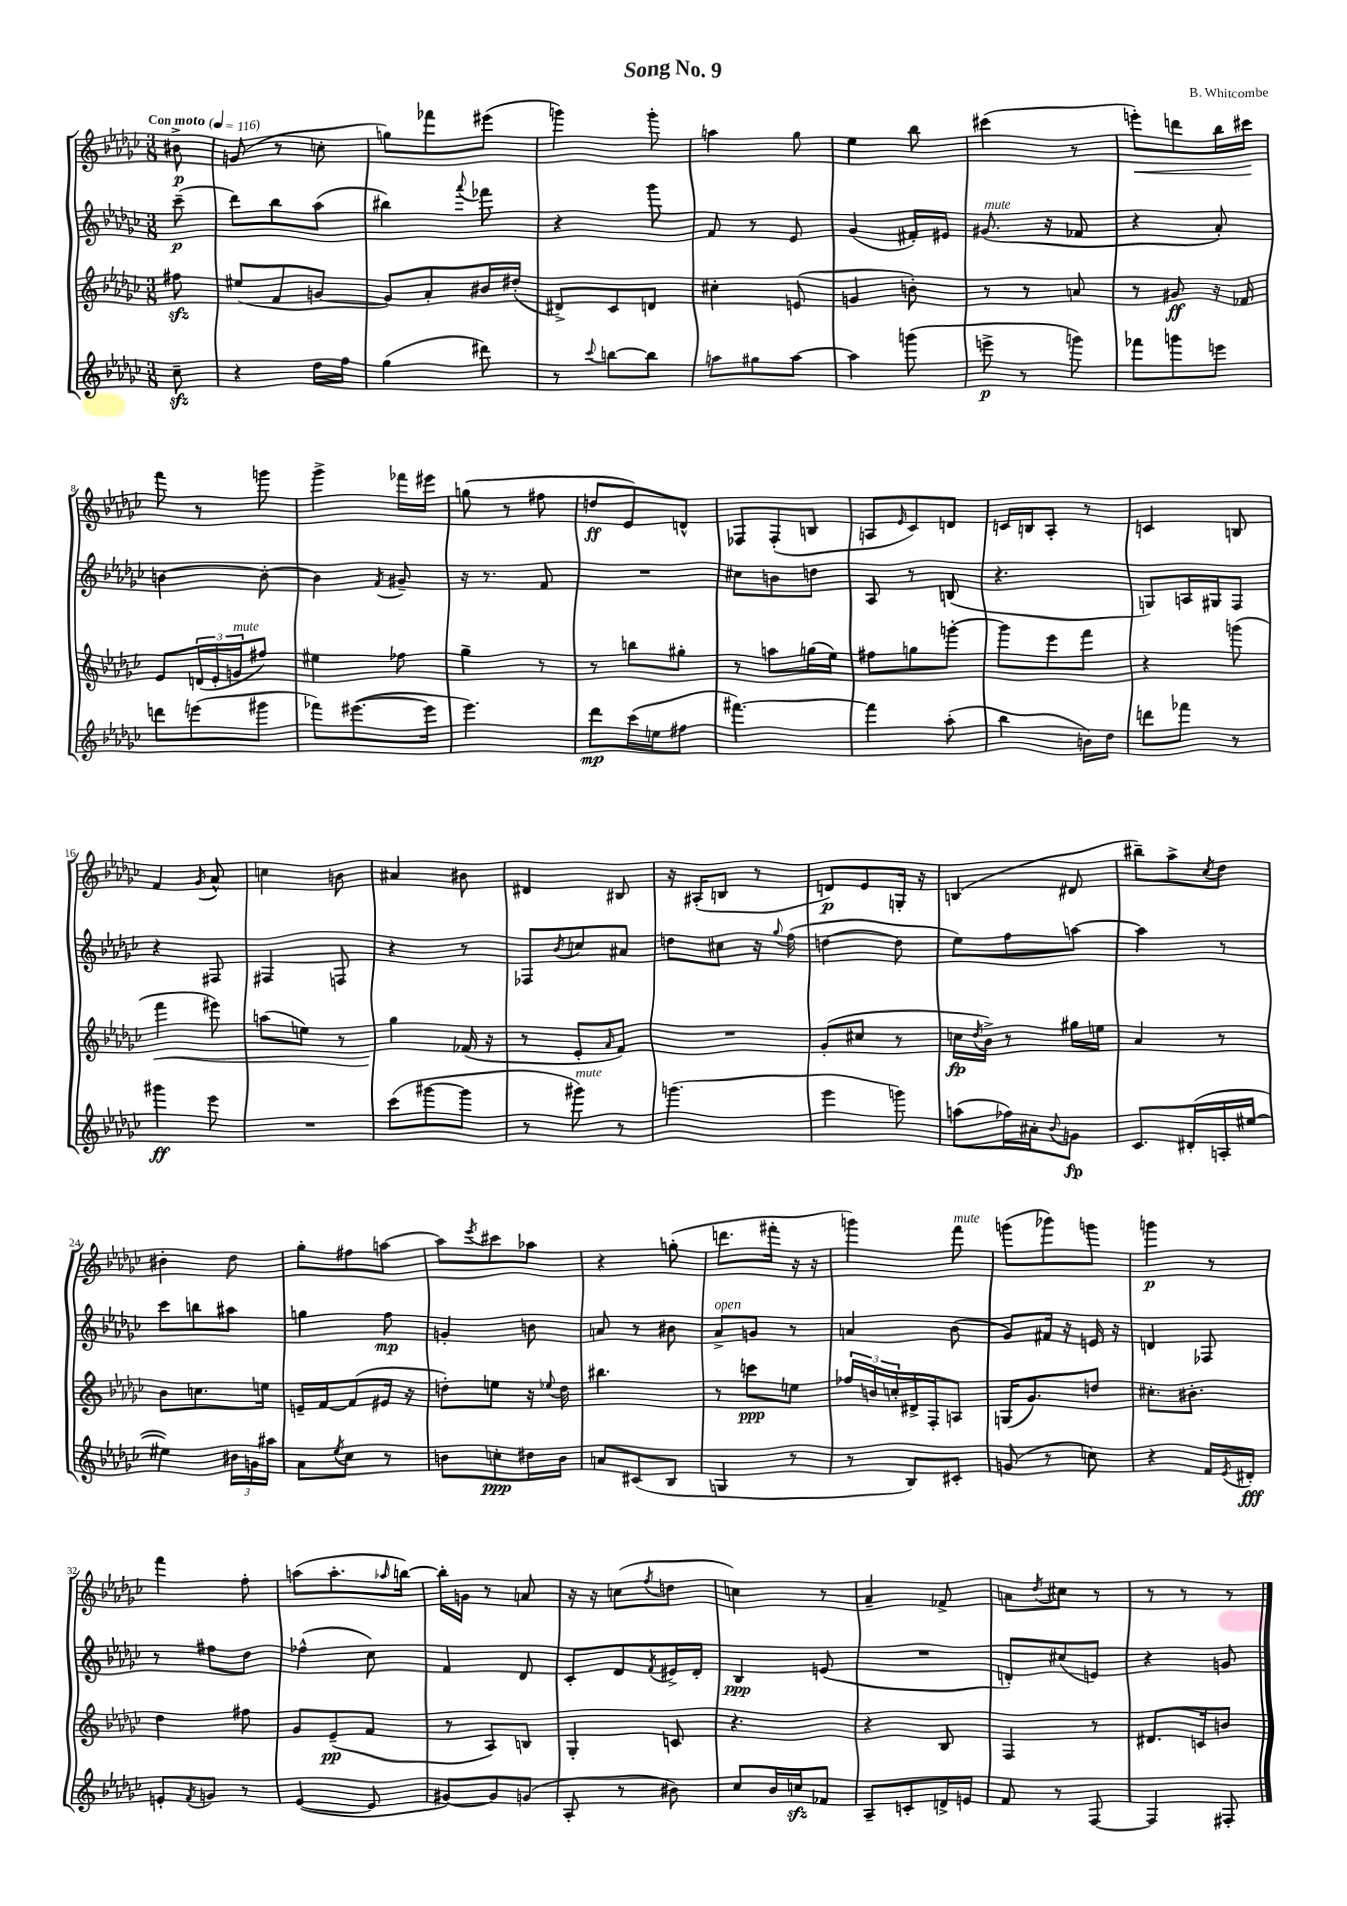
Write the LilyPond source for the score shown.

\header { title = "Song No. 9" composer = "B. Whitcombe" }
<<
\new StaffGroup <<
\new Staff = "s0" {
    \clef treble \key ges \major \numericTimeSignature \time 3/8 \partial 8 \tempo "Con moto" 4 = 116
    bis'8->\p |
    g'8( r8 c''8-. |
    g''8) fes'''8 eis'''8( |
    g'''4) g'''8-. |
    a''4 ges''8 |
    ees''4 bes''8 |
    cis'''4( r8 |
    e'''8-.\<) d'''8 bes''16 cis'''16\! |
    f'''8 r8 g'''8 |
    ges'''4-> fes'''16 eis'''16 |
    g''8( r8 fis''8 |
    d''8\ff ees'8) d'8-^ |
    fes8 fes8-.( b8 |
    a8 \grace { ees'16 } ces'8) d'8 |
    c'16 b16 aes8-. r8 |
    c'4 b8 |
    f'4 \acciaccatura { ges'8 } aes'8-^ |
    c''4 b'8 |
    ais'4 bis'8 |
    dis'4 bis8 |
    r16 ais16-.( b8 r8 |
    d'8\p) ees'8 g16-. r16 |
    b4( dis'8 |
    bis''8--) aes''8-> \acciaccatura { ces''8 } des''8 |
    bis'4-. des''8 |
    ges''8-. fis''8 a''8~ |
    a''8 \acciaccatura { ees'''8 } cis'''8 aes''8 |
    r4 g''8-.( |
    d'''8. fis'''16-. r16 r16 |
    g'''4) f'''8^\markup { \italic "mute" } |
    g'''8( ges'''8) g'''8 |
    g'''4\p r8 |
    f'''4 f''8-. |
    a''8( a''8.-. \grace { aes''16 } b''16~) |
    b''16-. g'16 r8 a'8 |
    r16 r16 c''8( \acciaccatura { f''8 } d''8 |
    c''4) r8 |
    aes'4-- fes'8-> |
    a'8 \acciaccatura { des''8 } cis''8 r8 |
    r8 r8 r8 \bar "|." |
}
\new Staff = "s1" {
    \clef treble \key ges \major \numericTimeSignature \time 3/8 \partial 8
    ces'''8--\p( |
    des'''8) bes''8 aes''8( |
    bis''4) \appoggiatura { aes'''8 } fes'''8 |
    r4 ges'''8 |
    f'8 r8 ees'8 |
    ges'4( fis'16-.) eis'16 |
    gis'8.^\markup { \italic "mute" }( r16 fes'8 |
    r4 aes'8-.) |
    b'4~ b'8~-. |
    b'4 \acciaccatura { f'8 } gis'8-- |
    r16 r8. f'8 |
    R4. |
    cis''8 b'8 d''8 |
    aes8 r8 b8( |
    r4. |
    g8) a16 gis16 f8 |
    r4 fis8 |
    fis4 f8 |
    r4 r8 |
    fes8 \acciaccatura { bes'8 } c''8 ais'8 |
    d''8 cis''8 r16 \appoggiatura { ges''8 } f''16( |
    d''4~ d''8 |
    ees''8) f''8 a''8~ |
    a''4 r8 |
    ces'''8 b''8 ais''8 |
    g''4 f''8\mp |
    g'4-. b'8 |
    a'8 r8 bis'8 |
    aes'8->^\markup { \italic "open" } g'8 r8 |
    a'4 bes'8( |
    ges'8) fis'16 r16 e'16 r16 |
    d'4 fes8 |
    r8 fis''8 des''8 |
    fes''4-^( ces''8) |
    f'4 des'8 |
    ces'8-. des'8 \acciaccatura { f'8 } eis'16-> des'16-. |
    bes4\ppp e'8( |
    R4. |
    d'8-.) cis''8( e'8) |
    r4 g'8 \bar "|." |
}
\new Staff = "s2" {
    \clef treble \key ges \major \numericTimeSignature \time 3/8 \partial 8
    fis''8\sfz |
    eis''8( f'8 g'8~ |
    g'8) aes'8-. bis'16 dis''16-.( |
    dis'8->) ces'8 d'8 |
    cis''4-. e'8( |
    g'4 b'8-.) |
    r8 r8 a'8 |
    r8 gis'8\ff r16 fes'16 |
    ees'8 \tuplet 3/2 { d'16( ees'16-. g'16^\markup { \italic "mute" } } fis''8) |
    eis''4 fes''8 |
    ges''4-- r8 |
    r8 b''8 gis''8-. |
    r8 a''8 g''16( ees''16) |
    fis''8 g''8 g'''8~-. |
    g'''8 ees'''8 f'''8 |
    r4 g'''8( |
    f'''4\< eis'''8) |
    a''8( e''8) r8 |
    ges''4\! fes'16( r16 |
    r8 ees'8-. \grace { aes'16 } f'8) |
    R4. |
    ges'8-.( cis''8 r8 |
    c''16\fp \acciaccatura { des''8 } bes'16->) r8 gis''16 e''16 |
    aes'4 r8 |
    bes'8 c''8. e''16 |
    e'16-- f'16~ f'8( eis'16 r16 |
    d''8-.) e''8 r16 \appoggiatura { ees''8 } d''16 |
    bis''4. |
    r8 c'''8\ppp e''8 |
    \tuplet 3/2 { fes''16 b'16 c''16-. } dis'16-> f16-. a8 |
    g16( ges'8.) d''8 |
    cis''8.-. bis'8.-. |
    des''4 fis''8 |
    ges'8 ees'8--\pp( f'8 |
    r8 aes8) b8 |
    ges4-. c'8 |
    r4. |
    r4 bes8 |
    f4 r8 |
    dis'8. c'16 b'8 \bar "|." |
}
\new Staff = "s3" {
    \clef treble \key ges \major \numericTimeSignature \time 3/8 \partial 8
    ces''8--\sfz |
    r4 des''16 f''16 |
    ges''4( dis'''8) |
    r8 \appoggiatura { ces'''8 } b''8~ b''8 |
    a''8 gis''8 a''8~ |
    a''4 g'''8( |
    e'''8->\p r8 g'''8) |
    fes'''8 g'''8 e'''8 |
    d'''8 e'''8( gis'''8 |
    fes'''8) eis'''8.~( eis'''16 |
    ees'''4.) |
    des'''8\mp ces'''16( e''16 fis''8 |
    fis'''4.~) |
    fis'''4 aes''8-.( |
    bes''4 b'16) des''16 |
    d'''8 fes'''8 r8 |
    gis'''4\ff ees'''8 |
    R4. |
    ces'''8( gis'''8~ gis'''8 |
    r8 gis'''8^\markup { \italic "mute" }) r8 |
    g'''4.( |
    ees'''4 g'''8) |
    a''8( fes''16) ais'16-. \appoggiatura { bes'8 } g'8\fp |
    ces'8. dis'16-.( a16-. eis''16~ |
    eis''4) \tuplet 3/2 { bis'16 g'16 ais''16 } |
    aes'8 \acciaccatura { ees''8 } ces''8 r8 |
    b'8 c''8-.\ppp dis''16 b'16 |
    a'8 cis'8( bes8 |
    g4 r8 |
    r8 bes8) cis'8-. |
    g'8( r8 c''8) |
    r4 f'16 \acciaccatura { ees'8 } dis'16-.\fff |
    e'8-. \acciaccatura { f'8 } g'8 r8 |
    ees'4~( ees'8 |
    gis'8~) gis'8 g'8( |
    aes8-. r8 bis'8) |
    ces''8 bes'16 c''16\sfz fes'8 |
    aes8-- c'8-. d'16-> e'16 |
    f'8 r8 f8~ |
    f4 fis8-. \bar "|." |
}
>>
>>
